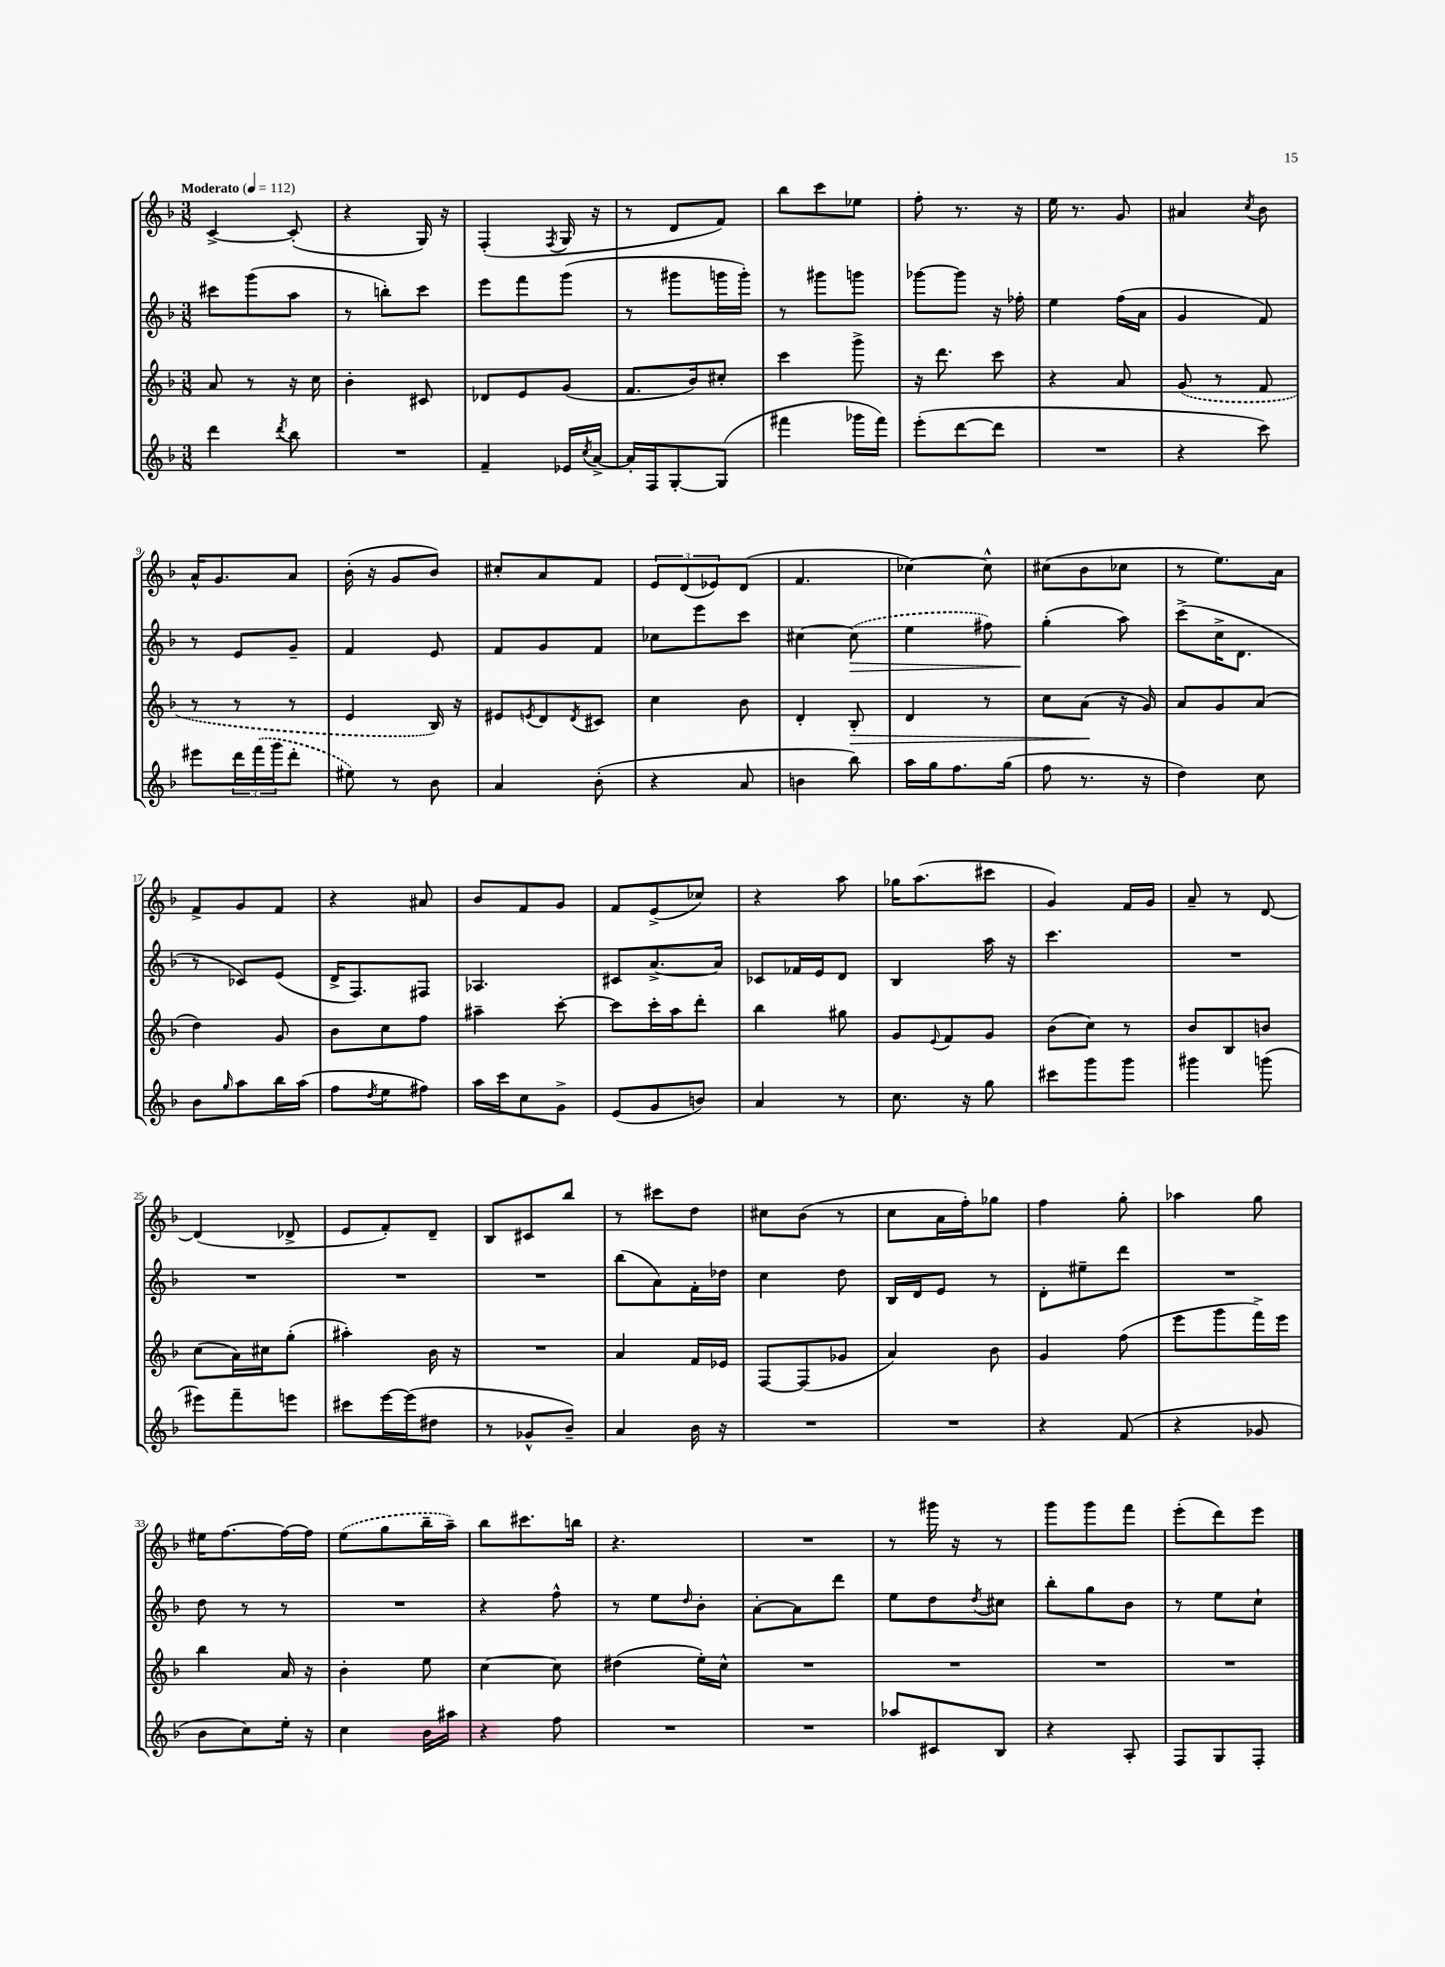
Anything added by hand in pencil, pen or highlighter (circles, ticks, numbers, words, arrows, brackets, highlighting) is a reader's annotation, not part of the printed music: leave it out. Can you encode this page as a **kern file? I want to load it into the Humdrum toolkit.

**kern	**kern	**dynam	**kern	**dynam	**kern
*part4	*part3	*part3	*part2	*part2	*part1
*staff4	*staff3	*staff3	*staff2	*staff2	*staff1
*clefG2	*clefG2	*	*clefG2	*	*clefG2
*k[b-]	*k[b-]	*	*k[b-]	*	*k[b-]
*M3/8	*M3/8	*	*M3/8	*	*M3/8
*MM112	*MM112	*	*MM112	*	*MM112
=1	=1	=1	=1	=1	=1
!	!	!	!	!	!LO:TX:a:B:t=Moderato
4ddd\	8a/	.	8ccc#X\L	.	[4c^/
.	8r	.	(8ggg\	.	.
8qddd/	.	.	.	.	.
8bb-\	16r	.	8aa\J	.	(8c'/]
.	16cc\	.	.	.	.
=2	=2	=2	=2	=2	=2
4.r	4b-'\	.	8r	.	4r
.	.	.	8bbn'\L)	.	.
.	8c#X/	.	8ccc\J	.	16G/)
.	.	.	.	.	16r
=3	=3	=3	=3	=3	=3
4f~/	8d-X/L	.	8eee\L	.	(4F'/
.	8e/	.	8fff\	.	.
.	.	.	.	.	8qF/
16e-X/LL	(8g/J	.	(8ggg\J	.	16G/
8qcc/	.	.	.	.	.
[16a^/JJ	.	.	.	.	16r
=4	=4	=4	=4	=4	=4
16a'/LL]	8.f/L	.	8r	.	8r
16F/J	.	.	.	.	.
[8G'/	.	.	8ggg#X\L	.	8d/L
.	16b-/k)	.	.	.	.
(8G/J]	8cc#X'/J	.	16gggn\L	.	8f/J)
.	.	.	16ggg'\JJ)	.	.
=5	=5	=5	=5	=5	=5
4fff#X\	4ccc\	.	8r	.	8bb-\L
.	.	.	8ggg#X\L	.	8ccc\
16ggg-X\LL	8ggg^\	.	8gggn\J	.	8ee-X\J
16fff#\JJ)	.	.	.	.	.
=6	=6	=6	=6	=6	=6
(8eee'\L	16r	.	[8ggg-X\L	.	8ff'\
.	8.ddd\	.	.	.	.
[8ddd\	.	.	8ggg-\J]	.	8.r
8ddd\J]	8ccc\	.	16r	.	.
.	.	.	16ff-X'\	.	16r
=7	=7	=7	=7	=7	=7
4.r	4r	.	4ee\	.	16ee\
.	.	.	.	.	8.r
.	8a/	.	(16ff\LL	.	8g/
.	.	.	16a\JJ	.	.
=8	=8	=8	=8	=8	=8
4r	(8g/	.	4g/	.	4a#X/
.	8r	.	.	.	.
.	.	.	.	.	8qcc/
8ccc\)	8f/	.	8f/)	.	8b-\
!!LO:LB:g=z
=9	=9	=9	=9	=9	=9
8eee#X\L	8r	.	8r	.	16a^^/KL
.	.	.	.	.	8.g/
24ddd\L	8r	.	8e/L	.	.
(24fff\	.	.	.	.	.
24ggg\J	.	.	.	.	.
8ddd'\J	8r	.	8g~/J	.	8a/J
=10	=10	=10	=10	=10	=10
8ee#X\)	4e/	.	4f/	.	(16b-'\
.	.	.	.	.	16r
8r	.	.	.	.	8g/L
8b-\	16B-/)	.	8e/	.	8b-/J)
.	16r	.	.	.	.
=11	=11	=11	=11	=11	=11
4a/	8e#X/L	.	8f/L	.	8cc#X'/L
.	8qen/	.	.	.	.
.	8d/	.	8g/	.	8a/
.	8qd/	.	.	.	.
(8b-'\	8c#X/J	.	8f/J	.	8f/J
=12	=12	=12	=12	=12	=12
4r	4cc\	.	8cc-X\L	.	12e/L
.	.	.	.	.	(12d/
.	.	.	8eee\	.	.
.	.	.	.	.	12e-X/)
8a/	8b-\	.	8ccc\J	.	(8d/J
=13	=13	=13	=13	=13	=13
4bn\	4d'/	.	[4cc#X\	.	4.f/
!	!	!LO:HP:b	!	!LO:HP:b	!
8bb-\)	8B-'/	>	(8cc#\]	>	.
=14	=14	=14	=14	=14	=14
16aa\LL	4d/	.	4ee\	.	[4cc-X\)
16gg\J	.	.	.	.	.
8.ff\	.	.	.	.	.
.	8r	.	8ff#X\)	.	8cc-^^\]
(16gg\Jk	.	.	.	.	.
=15	=15	=15	=15	=15	=15
8ff\	8cc\L	.	(4gg'\	.	(8cc#X\L
8.r	(8a\J	.	.	.	8b-\
.	16r	]	8aa\)	]	8cc-X\J
16r	16g/)	.	.	.	.
=16	=16	=16	=16	=16	=16
4dd\)	8a/L	.	(8ccc^\L	.	8r
.	8g/	.	16cc^\K	.	8.ee\L)
.	.	.	8.d\J	.	.
8cc\	(8a/J	.	.	.	.
.	.	.	.	.	16a\Jk
!!LO:LB:g=z
=17	=17	=17	=17	=17	=17
8b-\L	4dd\)	.	8r	.	8f^/L
16qqgg/	.	.	.	.	.
8aa\	.	.	8c-X/L)	.	8g/
16bb-\L	8g/	.	(8e/J	.	8f/J
(16aa\JJ	.	.	.	.	.
=18	=18	=18	=18	=18	=18
8ff\L	8b-\L	.	16d^/KL	.	4r
.	.	.	8.F/)	.	.
8qdd/	.	.	.	.	.
8ee\	8cc\	.	.	.	.
8ff#X\J)	8ff\J	.	8F#X/J	.	8a#X/
=19	=19	=19	=19	=19	=19
16aa\LL	4aa#X~\	.	4.A-X/	.	8b-/L
16ccc\J	.	.	.	.	.
8cc\	.	.	.	.	8f/
8g^\J	[8ccc'\	.	.	.	8g/J
=20	=20	=20	=20	=20	=20
(8e/L	8ccc\L]	.	8c#X/L	.	8f/L
8g/	16ccc'\L	.	[8.a^/	.	(8e^/
.	16aa\J	.	.	.	.
8bn/J)	8ddd'\J	.	.	.	8cc-X/J)
.	.	.	16a/Jk]	.	.
=21	=21	=21	=21	=21	=21
4a/	4bb-\	.	8c-X/L	.	4r
.	.	.	16f-X/L	.	.
.	.	.	16e/J	.	.
8r	8gg#X\	.	8d/J	.	8aa\
=22	=22	=22	=22	=22	=22
8.cc\	8g/L	.	4B-/	.	16gg-X\KL
.	.	.	.	.	(8.aa\
.	8qqe/	.	.	.	.
.	8f/	.	.	.	.
16r	.	.	.	.	.
8gg\	8g/J	.	16aa\	.	8ccc#X\J
.	.	.	16r	.	.
=23	=23	=23	=23	=23	=23
8ccc#X\L	(8b-\L	.	4.ccc\	.	4g/)
8ggg\	8cc\J)	.	.	.	.
8ggg\J	8r	.	.	.	16f/LL
.	.	.	.	.	16g/JJ
=24	=24	=24	=24	=24	=24
4ggg#X\	8b-/L	.	4.r	.	8a~/
.	8B-/	.	.	.	8r
(8gggn\	8bn/J	.	.	.	[8d/
!!LO:LB:g=z
=25	=25	=25	=25	=25	=25
8eee#X\L)	(8cc\L	.	4.r	.	(4d/]
8fff~\	16a\L)	.	.	.	.
.	16cc#X\J	.	.	.	.
8eeen\J	(8gg'\J	.	.	.	8d-X^/
=26	=26	=26	=26	=26	=26
8ccc#X\L	4aa#X'\)	.	4.r	.	8e/L
[16eee\L	.	.	.	.	8f'/)
(16eee\J]	.	.	.	.	.
8dd#X\J	16b-\	.	.	.	8d~/J
.	16r	.	.	.	.
=27	=27	=27	=27	=27	=27
8r	4.r	.	4.r	.	8B-/L
8g-X^^/L	.	.	.	.	8c#X/
8b-~/J)	.	.	.	.	8bb-/J
=28	=28	=28	=28	=28	=28
4a/	4a/	.	(8bb-\L	.	8r
.	.	.	8a\)	.	8ccc#X\L
16b-\	16f/LL	.	16f'\L	.	8dd\J
16r	16e-X/JJ	.	16dd-X\JJ	.	.
=29	=29	=29	=29	=29	=29
4.r	[8F/L	.	4cc\	.	8cc#X\L
.	(8F/]	.	.	.	(8b-\J
.	8g-X/J	.	8dd\	.	8r
=30	=30	=30	=30	=30	=30
4.r	4a/)	.	16B-/LL	.	8cc\L
.	.	.	16d/J	.	.
.	.	.	8e/J	.	16a\L
.	.	.	.	.	16ff'\J)
.	8b-\	.	8r	.	8gg-X\J
=31	=31	=31	=31	=31	=31
4r	4g/	.	8d'\L	.	4ff\
.	.	.	8ee#X~\	.	.
(8f/	(8ff\	.	8ddd\J	.	8gg'\
=32	=32	=32	=32	=32	=32
4r	8eee\L	.	4.r	.	4aa-X\
.	8ggg\	.	.	.	.
8g-X/	16fff^\L)	.	.	.	8gg\
.	16eee\JJ	.	.	.	.
!!LO:LB:g=z
=33	=33	=33	=33	=33	=33
8b-\L	4bb-\	.	8dd\	.	16ee#X\KL
.	.	.	.	.	[8.ff\
8cc\)	.	.	8r	.	.
16ee'\Jk	16a/	.	8r	.	16ff\L_
16r	16r	.	.	.	16ff\JJ]
=34	=34	=34	=34	=34	=34
4cc\	4b-'\	.	4.r	.	(8ee\L
.	.	.	.	.	8gg\
16b-\LL	8ee\	.	.	.	16bb-~\L
16aa#X\JJ	.	.	.	.	16aa~\JJ)
=35	=35	=35	=35	=35	=35
4r	[4cc\	.	4r	.	8bb-\L
.	.	.	.	.	8.ccc#X\
8ff\	8cc\]	.	8ff^^\	.	.
.	.	.	.	.	16bbn\Jk
=36	=36	=36	=36	=36	=36
4.r	(4dd#X\	.	8r	.	4.r
.	.	.	8ee\L	.	.
.	.	.	16qqdd/	.	.
.	16ee'\LL)	.	8b-'\J	.	.
.	16cc^^\JJ	.	.	.	.
=37	=37	=37	=37	=37	=37
4.r	4.r	.	[8a'\L	.	4.r
.	.	.	8a\]	.	.
.	.	.	8ddd\J	.	.
=38	=38	=38	=38	=38	=38
8aa-X/L	4.r	.	8ee\L	.	8r
8c#X/	.	.	8dd\	.	16ggg#X\
.	.	.	.	.	16r
.	.	.	8qdd/	.	.
8B-/J	.	.	8cc#X\J	.	8r
=39	=39	=39	=39	=39	=39
4r	4.r	.	8bb-'\L	.	8ggg\L
.	.	.	8gg\	.	8ggg\
8A'/	.	.	8b-\J	.	8fff\J
=40	=40	=40	=40	=40	=40
8F/L	4.r	.	8r	.	(8eee'\L
8G/	.	.	8ee\L	.	8ddd\)
8F'/J	.	.	8cc`\J	.	8eee\J
==	==	==	==	==	==
*-	*-	*-	*-	*-	*-
